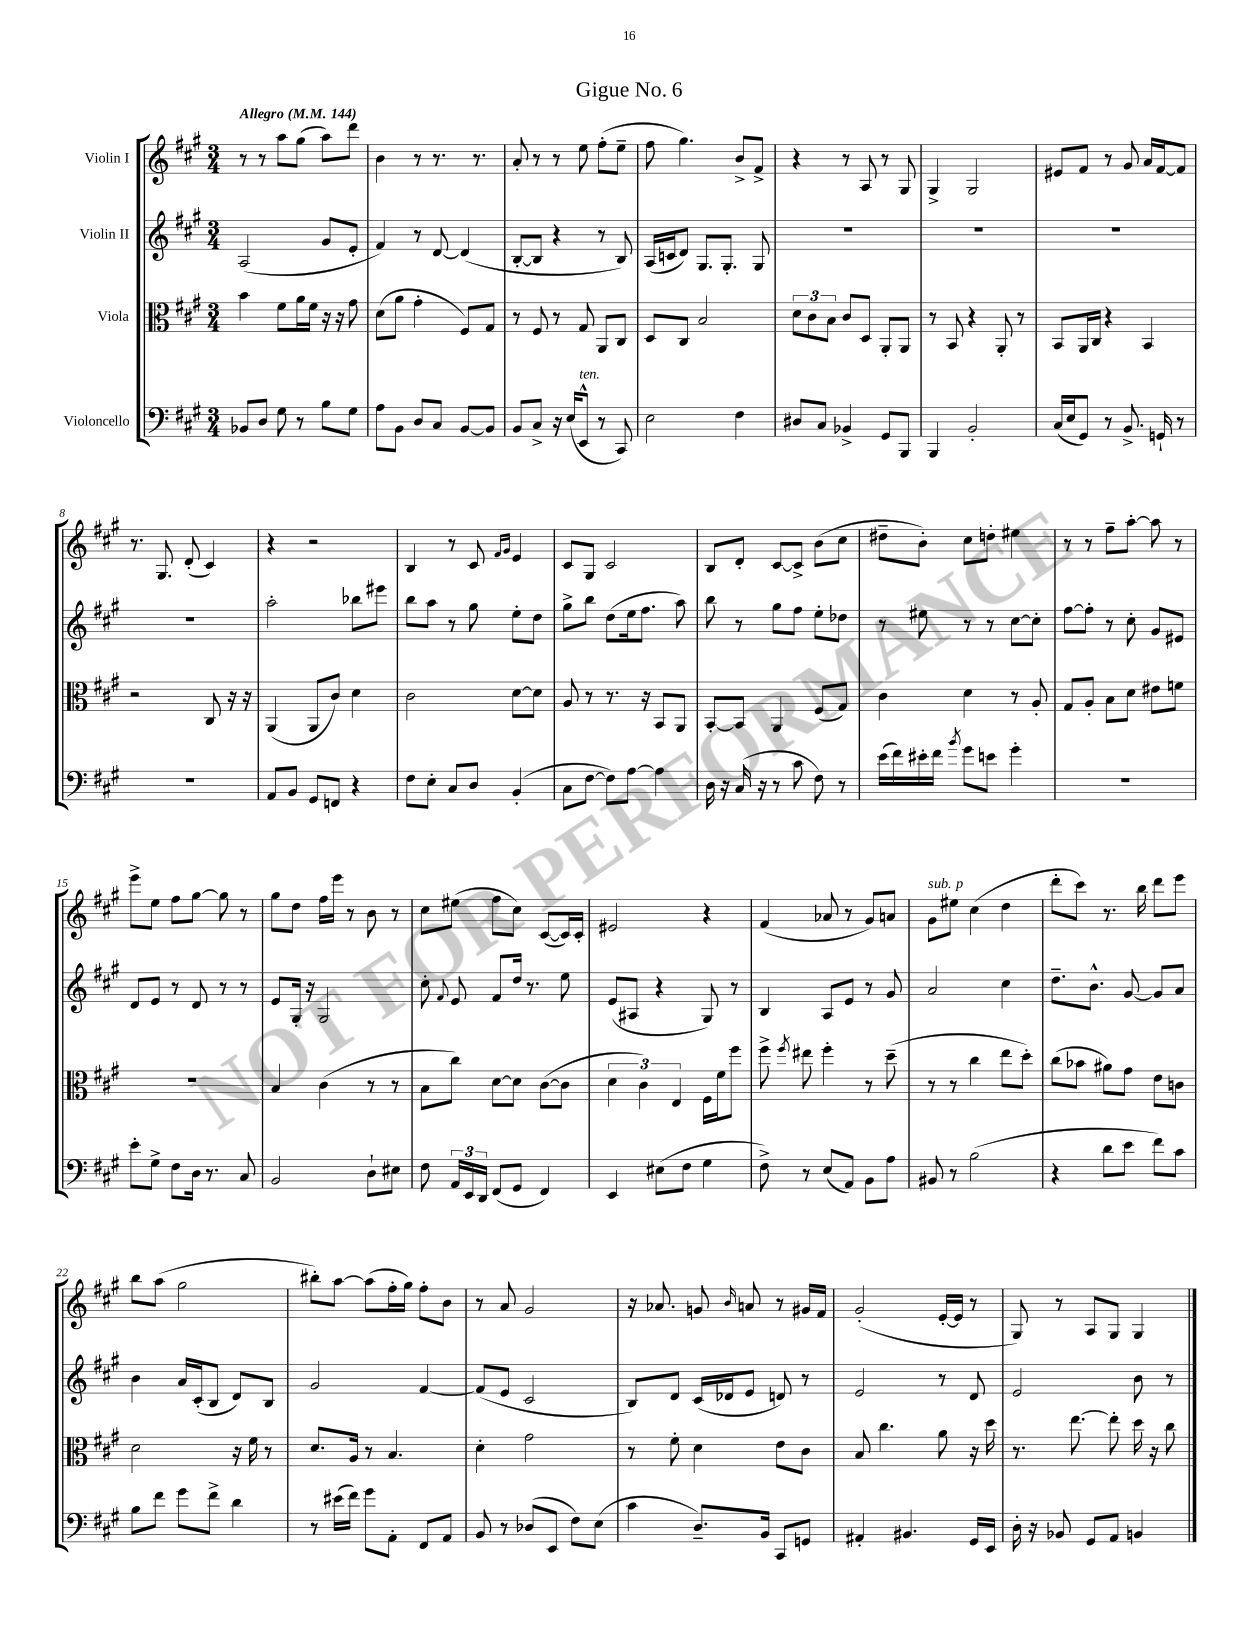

**kern	**kern	**kern	**kern
*part4	*part3	*part2	*part1
*staff4	*staff3	*staff2	*staff1
*I"Violoncello	*I"Viola	*I"Violin II	*I"Violin I
*clefF4	*clefC3	*clefG2	*clefG2
*k[f#c#g#]	*k[f#c#g#]	*k[f#c#g#]	*k[f#c#g#]
*M3/4	*M3/4	*M3/4	*M3/4
*MM144	*MM144	*MM144	*MM144
=1	=1	=1	=1
!	!	!	!LO:TX:a:B:t=Allegro
8BB-X/L	4b\	(2A/	8r
8D/J	.	.	8r
8G#\	8f#\L	.	8aa\L
8r	16a\L	.	(8gg#\J
.	16f#\JJ	.	.
8B\L	16r	8g#/L	8aa\L)
.	16r	.	.
8G#\J	8g#\	8e'/J	8ddd\J
=2	=2	=2	=2
8A\L	(8d\L	4f#/)	4b\
8BB\J	8a\J	.	.
8D/L	4g#'\	8r	8r
8C#/J	.	[8d/	8.r
[8BB/L	8F#/L)	(4d/]	.
.	.	.	8.r
8BB/J]	8G#/J	.	.
=3	=3	=3	=3
8BB/L	8r	[8B'/L	8a'/
8C#^/J	8F#/	8B/J]	8r
16r	8r	4r	8r
(16E/KL	.	.	.
!LO:TX:a:i:t=ten.	!	!	!
8EE^^/J	8G#/	.	8ee\
8r	8AA/L	8r	(8ff#'\L
8CC#/)	8C#/J	8B/)	8ee~\J
=4	=4	=4	=4
2E\	8D/L	(16A/LL	8ff#\
.	.	16cn/J	.
.	8C#/J	8d/J)	4.gg#\)
.	2B/	8.G#/L	.
.	.	8.G#'/J	.
4F#\	.	.	8b^/L
.	.	8G#/	8f#^/J
=5	=5	=5	=5
8D#X/L	12d\L	2.r	4r
.	12c#\	.	.
8C#/J	.	.	.
.	12B\J	.	.
4BB-X^/	8c#/L	.	8r
.	8D/J	.	8A/
8GG#/L	8AA'/L	.	8r
8BBB/J	8AA/J	.	8G#/
=6	=6	=6	=6
4BBB/	8r	2.r	4G#^/
.	8BB/	.	.
2BB'/	4r	.	2G#/
.	8AA'/	.	.
.	8r	.	.
=7	=7	=7	=7
(16C#/LL	8BB/L	2.r	8e#X/L
16E/J	.	.	.
8GG#/J)	16AA/L	.	8f#/J
.	16C#/JJ	.	.
8r	4r	.	8r
8.BB^/	.	.	8g#/
.	4BB/	.	16a/LL
16GGn`/	.	.	[16f#/J
8r	.	.	8f#/J]
!!LO:LB:g=z
=8	=8	=8	=8
2.r	2r	2.r	8.r
.	.	.	8.G#/
.	.	.	(8d'/
.	8C#/	.	4c#/)
.	16r	.	.
.	16r	.	.
=9	=9	=9	=9
8AA/L	(4AA/	2aa'\	4r
8BB/J	.	.	.
8GG#/L	8AA/L	.	2r
8FFn/J	8c#/J)	.	.
4r	4d\	8bb-X\L	.
.	.	8eee#X\J	.
=10	=10	=10	=10
8F#\L	2c#\	8bb\L	4B/
8E'\J	.	8aa\J	.
8C#/L	.	8r	8r
8D/J	.	8gg#\	8c#/
.	.	.	16qqf#/LL
.	.	.	16qqg#/JJ
(4BB'/	[8d\L	8ee'\L	4e/
.	8d\J]	8dd\J	.
=11	=11	=11	=11
8C#\L	8A/	8gg#^\L	8c#/L
[8F#\J	8r	8bb\J	8G#/J
8F#\L])	8.r	(8dd\L	2c#/
[8A\J	.	16ee\k	.
.	16r	8.ff#\J	.
4A\]	8BB/L	.	.
.	8AA/J	8aa\)	.
=12	=12	=12	=12
16D\	[8BB'/L	8bb\	8B/L
16r	.	.	.
(16C#/	8BB/J]	8r	8d'/J
16r	.	.	.
8r	4AA/	8gg#\L	[8c#/L
8c#\	.	8ff#\J	8c#^/J]
8F#\)	(8F#/L	8ee'\L	(8b\L
8r	8G#/J)	8dd-X\J	8cc#\J
=13	=13	=13	=13
(16e\LL	4c#\	8r	8dd#X~\L
16f#\)	.	.	.
16e#X'\	.	8ee#X\	8b'\J)
16f#\JJ	.	.	.
8qb/	.	.	.
8g#\L	4d\	8r	8cc#\L
8en\J	.	8r	8ddn'\J
4g#'\	8r	[8cc#\L	4ee#X\
.	8A'/	8cc#'\J]	.
=14	=14	=14	=14
2.r	8G#/L	[8ff#\L	8r
.	8A'/J	8ff#'\J]	8r
.	8B\L	8r	8ff#~\L
.	8d\J	8cc#'\	[8aa'\J
.	8e#X\L	8g#/L	8aa\]
.	8fn\J	8e#X/J	8r
!!LO:LB:g=z
=15	=15	=15	=15
8e'\L	2.r	8d/L	8eee^\L
8G#^\J	.	8e/J	8ee\J
8F#\L	.	8r	8ff#\L
16D\Jk	.	8d/	[8gg#\J
8.r	.	.	.
.	.	8r	8gg#\]
8C#/	.	8r	8r
=16	=16	=16	=16
2BB/	4B/	8e/L	8gg#\L
.	.	16G#'/Jk	8dd\J
.	.	16r	.
.	(4c#\	2G#/	16ff#\LL
.	.	.	16eee\JJ
.	.	.	8r
8D`\L	8r	.	8b\
8E#X\J	8r	.	8r
=17	=17	=17	=17
8F#\	8B\L	8cc#'\	8cc#\L
.	.	8qqf#/	.
24AA/LL	8cc#\J)	8e/	(8ee#X\J
24EE/	.	.	.
24DD/JJ	.	.	.
(8FF#/L	[8d\L	8f#/L	8ff#\L
8GG#/J	8d\J]	16dd/Jk	8cc#\J)
.	.	8.r	.
4FF#/)	([8c#\L	.	([8c#/L
.	8c#\J]	8ee\	16c#/L])
.	.	.	16c#'/JJ
=18	=18	=18	=18
4EE/	6d\	(8e/L	2e#X/
.	.	8A#X/J	.
.	6c#\)	.	.
(8E#X\L	.	4r	.
.	6E/	.	.
8F#\J	.	.	.
4G#\	16F#\LL	8G#/)	4r
.	16f#\J	.	.
.	8ff#\J	8r	.
=19	=19	=19	=19
8F#^\)	8ff#^\	4B/	(4f#/
.	8qff#/	.	.
8r	8ee#X\	.	.
(8E/L	4ff#'\	8A/L	8a-X/
8AA/J)	.	8e/J	8r
8BB\L	8r	8r	8g#/L)
8A\J	(8dd~\	8g#/	8an/J
=20	=20	=20	=20
!	!	!	!LO:TX:a:i:t=sub. p
8BB#X/	8r	2a/	8g#\L
8r	8r	.	8ee#X\J
(2B\	4cc#\	.	(4cc#\
.	8ee\L	4cc#\	4dd\
.	8dd'\J)	.	.
=21	=21	=21	=21
4r	(8cc#\L	8.dd~\L	8ddd'\L
.	8b-X\J	.	8ccc#\J)
.	.	8.b^^\J	.
8d\L	8a#X\L)	.	8.r
8e\J	8g#\J	[8g#/	.
.	.	.	16bb\
8f#\L)	8e\L	8g#/L]	8ddd\L
8c#\J	8cn\J	8a/J	8eee\J
!!LO:LB:g=z
=22	=22	=22	=22
8B\L	2d\	4b\	8bb\L
8f#\J	.	.	(8aa\J
8g#\L	.	16a/LL	2gg#\
.	.	(16c#'/J	.
8f#^\J	.	8B/J	.
4d\	16r	8d/L)	.
.	16f#\	.	.
.	8r	8B/J	.
=23	=23	=23	=23
8r	8.d/L	2g#/	8bb#X'\L)
(16e#X\LL	.	.	[8aa\J
16f#\JJ)	16A/Jk	.	.
8g#\L	8r	.	(8aa\L]
8AA'\J	4.B/	.	16ff#'\L
.	.	.	16gg#\JJ)
8FF#/L	.	[4f#/	8ff#'\L
8AA/J	.	.	8b\J
=24	=24	=24	=24
8BB/	4d'\	(8f#/L]	8r
8r	.	8e/J	8a/
(8D-X/L	2g#\	2c#/	2g#/
8EE/J	.	.	.
8F#\L)	.	.	.
(8E\J	.	.	.
=25	=25	=25	=25
4c#\	8r	8B/L)	16r
.	.	.	8.a-X/
.	8f#'\	8d/J	.
8.D~/L)	4d\	(16c#/LL	8gn/
.	.	16d-X/J	.
.	.	.	16qqb/
.	.	8e/J	8an/
16BB/Jk	.	.	.
8CC#/L	8e\L	8dn/)	8r
8GGn/J	8c#\J	8r	16g#X/LL
.	.	.	16f#/JJ
=26	=26	=26	=26
4AA#X'/	8B/	2e/	(2g#'/
.	4.cc#\	.	.
4.BB#X/	.	.	.
.	8a\	8r	[16e'/LL
.	.	.	16e/JJ]
16GG#/LL	16r	8d/	8r
16EE/JJ	16dd\	.	.
=27	=27	=27	=27
16D'\	8.r	2e/	8G#/)
16r	.	.	.
8BB-X/	.	.	8r
.	[8.ee\	.	.
8GG#/L	.	.	8A/L
8AA/J	8ee'\]	.	8G#/J
4BBn/	16dd\	8b\	4G#/
.	16r	.	.
.	8cc#\	8r	.
==	==	==	==
*-	*-	*-	*-
